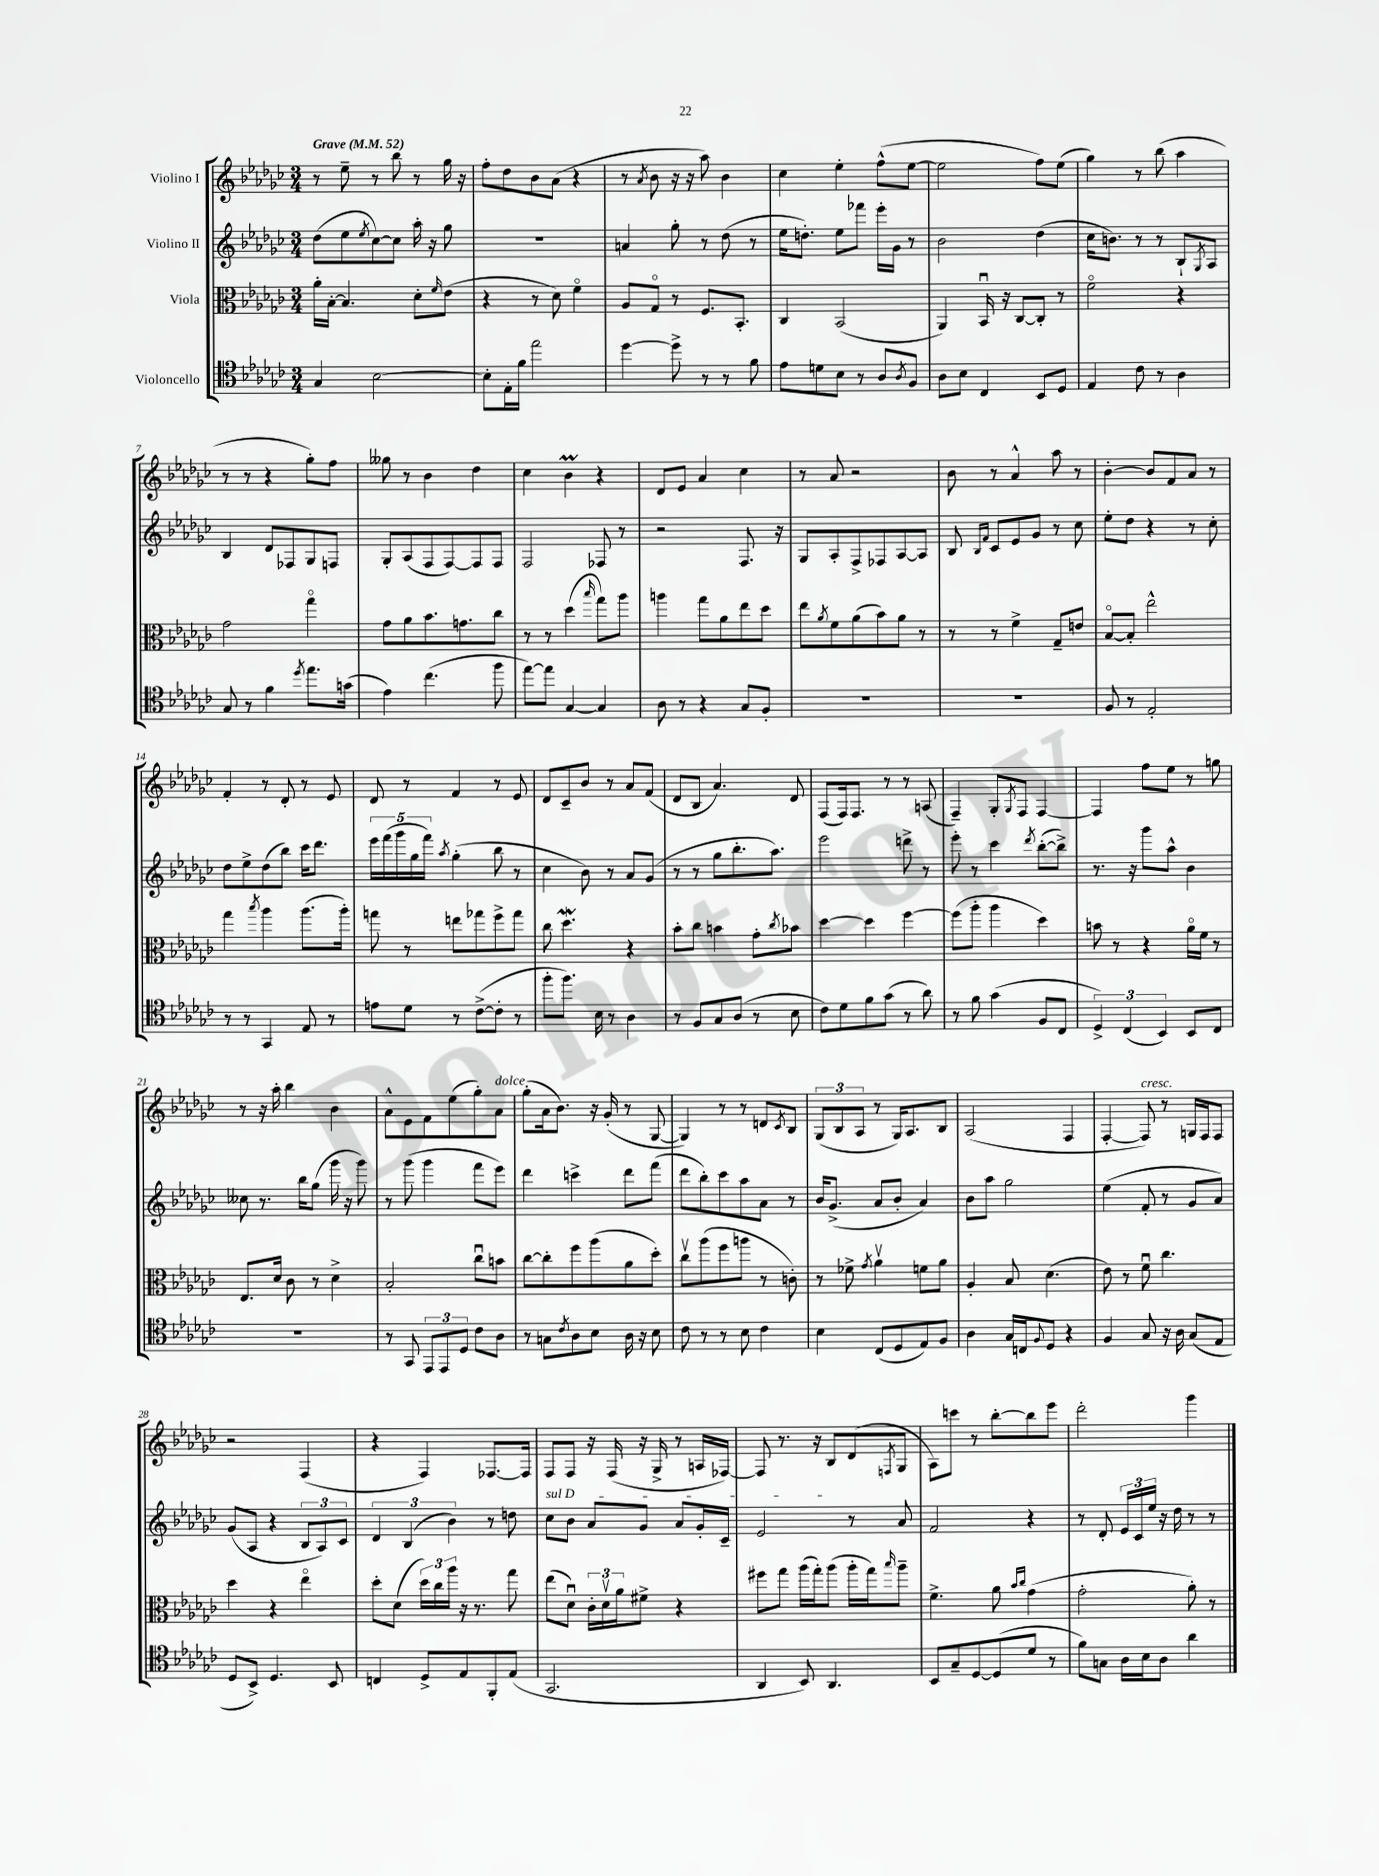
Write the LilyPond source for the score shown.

<<
\new StaffGroup <<
\new Staff = "s0" \with { instrumentName = "Violino I" } {
    \clef treble \key ges \major \numericTimeSignature \time 3/4 \tempo "Grave" 4 = 52
    r8 ees''8-- r8 bes''8 r8 ges''16 r16 |
    f''8-. des''8 bes'8 aes'8( r4 |
    r8 \acciaccatura { aes'8 } bes'8 r16 r16 aes''8) bes'4 |
    ces''4 ees''4-. f''8-^( ees''8~ |
    ees''2 f''8) ees''8( |
    ges''4) r8 bes''8( aes''4 |
    r8 r8 r4 ges''8-.) f''8 |
    geses''8 r8 bes'4 des''4 |
    ces''4 bes'4\prall r4 |
    des'8 ees'8 aes'4 ces''4 |
    r8 aes'8 r2 |
    bes'8 r8 aes'4-^ aes''8 r8 |
    bes'4~-. bes'8 f'8 aes'8 r8 |
    f'4-. r8 des'8-. r8 ees'8 |
    des'8 r8 f'4 r8 ees'8 |
    des'8 ces'8-- bes'8 r8 aes'8 f'8( |
    des'8 bes8 aes'4.) des'8 |
    f8( f16) f8. r8 r8 a8( |
    f4--) ges8-. \acciaccatura { ges8 } f8 f4~ |
    f4 f''8 ees''8 r8 g''8 |
    r8 r16 aes''16-. bes''4 bes'4 |
    aes'8-^ ees'8 f'8 ees''8( ges''8-.) aes'8^\markup { \italic "dolce" } |
    ges''8-.( aes'16 bes'8.) r16 ges'16-.( r8 ges8~ |
    ges4) r8 r8 d'8 \acciaccatura { ces'8 } bes8 |
    \tuplet 3/2 { ges8( bes8 aes8 } r8 ges16) aes8. bes8 |
    aes2( f4 |
    f4~-. f8^\markup { \italic "cresc." }) r8 g16 f16 f8 |
    r2 f4( |
    r4 f4) fes8.~ fes16 |
    f8 f8 r16 f16( r16 ges16-> r8 a16 fes16~) |
    fes8 r8. r16 bes8 des'8( \acciaccatura { f8 } ges8 |
    aes8) c'''8 r8 bes''8~-. bes''8 ees'''8 |
    des'''2-. ges'''4 \bar "|." |
}
\new Staff = "s1" \with { instrumentName = "Violino II" } {
    \clef treble \key ges \major \numericTimeSignature \time 3/4
    des''8( ees''8 \acciaccatura { ees''8 } ces''8~) ces''8 aes''16-. r16 ges''8 |
    R2. |
    a'4 ges''8-. r8 des''8( r8 |
    ees''16 d''8.-.) ees''8 fes'''8 ees'''16-. ges'16 r8 |
    bes'2 des''4( |
    ces''16 b'8.) r8 r8 bes8-! \acciaccatura { ges8 } aes8 |
    bes4 des'8 fes8 ges8 f8 |
    ges8-. aes8( f8 f8~) f8 f8 |
    f2 fes8 r8 |
    r2 f8. r16 |
    ges8 aes8-. f8-> fes8 aes8~ aes8 |
    bes8 \grace { bes16 f'16 } ces'8 ees'8 ges'8 r8 ces''8 |
    ees''8-. des''8 r4 r8 ces''8-. |
    des''8 ees''8-> des''8( bes''8) ces'''16 des'''8. |
    \tuplet 5/4 { ees'''16 f'''16( ges'''16 ges''16 f'''16) } \acciaccatura { aes''8 } ges''4-.( bes''8 r8 |
    ces''4 bes'8) r8 aes'8 ges'8( |
    r8 r8 ges''8 bes''8.-. aes''8.) |
    ees'''2 d'''8-> r8 |
    ees'''8-. r8 ces'''4 \acciaccatura { des'''8 } bes''8~-.( bes''8->) |
    r8. r16 ges'''8 aes''8-^ bes'4 |
    ceses''8 r8. bes''16 ges''8( ges'''16 r16 ges'''8) |
    r8 ges'''8( ges'''4 f'''8 ees'''8) |
    des'''4 c'''4-> des'''8 f'''8( |
    des'''8 bes''8-.) ces'''8 aes''8 aes'8 r8 |
    bes'16 ges'8.->( aes'8 bes'8-. aes'4) |
    bes'8 aes''8 ges''2 |
    ees''4( f'8-. r8 ges'8 aes'8) |
    ges'8( aes8 r4 \tuplet 3/2 { bes8 aes8) ces'8 } |
    \tuplet 3/2 { des'4 bes4( bes'4) } r8 d''8 |
    \once \override TextSpanner.bound-details.left.text = \markup { \italic "sul D" } ces''8\startTextSpan bes'8 aes'8 ges'8 aes'8 ges'16-. ces'16-- |
    ees'2\stopTextSpan r8 aes'8 |
    f'2 r4 |
    r8 des'8-. \tuplet 3/2 { ees'16 ces'16 ees''16 } r16 des''16 r8 r8 \bar "|." |
}
\new Staff = "s2" \with { instrumentName = "Viola" } {
    \clef alto \key ges \major \numericTimeSignature \time 3/4
    aes'16-. bes16~-. bes4. des'8-. \grace { f'16 } ees'8( |
    r4 r8 des'8) f'4\flageolet |
    aes8 ges8\flageolet r8 f8. bes,8.-. |
    ces4 bes,2( |
    aes,4) bes,16\downbow r16 ces8~ ces8-. r8 |
    f'2\flageolet r4 |
    ges'2 ges''4\flageolet |
    ges'8 aes'8 bes'8. g'8. ces''8 |
    r8 r8 des''4( \grace { bes''16 } ges''8) aes''8 |
    a''4 ges''8 aes'8 ees''8 des''8 |
    ees''8 \acciaccatura { aes'8 } f'8 aes'8( bes'8) aes'8 r8 |
    r8 r8 f'4-> ges8-- e'8 |
    bes8~\flageolet bes8-. ees''2-^ |
    ges''4 \acciaccatura { bes''8 } aes''4 aes''8.( aes''16-.) |
    g''8 r8 e''8 ges''8 f''8-> ges''8 |
    ces''8 des''4.\mordent r4 |
    bes'8-. ces''8 b'4 ges'8-. \acciaccatura { ces''8 } bes'8 |
    des''4~ des''4 f''4~ |
    f''8( aes''8-. aes''4 des''4) |
    b'8 r8 r4 aes'16\flageolet f'16 r8 |
    ees8. des'16 ces'8 r8 des'4-> |
    bes2-. ces''8\downbow b'8 |
    ces''8~ ces''8-. f''8 aes''8( aes'8 des''8-.) |
    ces''8\upbow aes''8( f''8 a''8 r8 c'8-.) |
    r8 fes'8-> \acciaccatura { ges'8 } aes'4\upbow f'8 aes'8 |
    aes4-. bes8 des'4.( |
    ees'8) r8 f'8\downbow ces''4. |
    des''4 r4 ees''4\flageolet |
    des''8-. des'8( \tuplet 3/2 { des''16) ces''16 aes''16 } r16 r8. ges''8 |
    ees''8( des'8\downbow) \tuplet 3/2 { ces'16-. des'16\upbow aes'16 } fis'8-> r4 |
    fis''8 ges''8 aes''16( ges''16-.) aes''8( aes''16-. ges''16) \grace { bes''16 } aes''8-- |
    f'4.-> aes'8 \grace { bes'16 ces''16 } ges'4( |
    ges'2-. aes'8-.) r8 \bar "|." |
}
\new Staff = "s3" \with { instrumentName = "Violoncello" } {
    \clef tenor \key ges \major \numericTimeSignature \time 3/4
    ges4 bes2~ |
    bes8-. ees16-. f'16 ees''2 |
    des''4~ des''8-> r8 r8 f'8 |
    ees'8 d'8 bes8 r8 aes8 \acciaccatura { aes8 } f8 |
    aes8 bes8 ces4 bes,8 des8 |
    ees4 ces'8 r8 aes4 |
    ges8 r8 f'4 \acciaccatura { des''8 } ees''8. g'16( |
    ees'4) ces''4.( f''8 |
    ees''8~) ees''8 ges4~ ges4 |
    aes8 r8 r4 ges8 f8-. |
    R2. |
    R2. |
    f8 r8 ees2-. |
    r8 r8 ges,4 ees8 r8 |
    e'8 des'8 r8 ces'8~->( ces'8-. r8 |
    f''8-. f''8.) bes16 r8 aes4 |
    r8 f8 ges8 aes8( r8 bes8 |
    ces'8) des'8 f'8 ges'8( r8 aes'8) |
    r8 f'8 ges'4( f8 ces8 |
    \tuplet 3/2 { des4->) ces4( bes,4) } bes,8 ces8 |
    R2. |
    r8 ges,8 \tuplet 3/2 { ees,8 ees,8 des8 } ces'8 aes8 |
    r8 g8 \acciaccatura { ces'8 } aes8 bes8 aes16 r16 bes8 |
    ces'8 r8 r8 bes8 ces'4 |
    bes4 ces8( des8 ees8) f8 |
    aes4 ges16 c16 \appoggiatura { f8 } des8 r4 |
    f4 ges8 r16 aes16 ges8( ees8 |
    des8 bes,8->) des4. bes,8 |
    c4 des8-> ees8 f,8-. ees8( |
    ges,2. |
    aes,4 bes,8) aes,4. |
    bes,8 ges8-- des8~ des8( des'8 r8 |
    f'8) g8 aes16 bes16 aes8 aes'4 \bar "|." |
}
>>
>>
